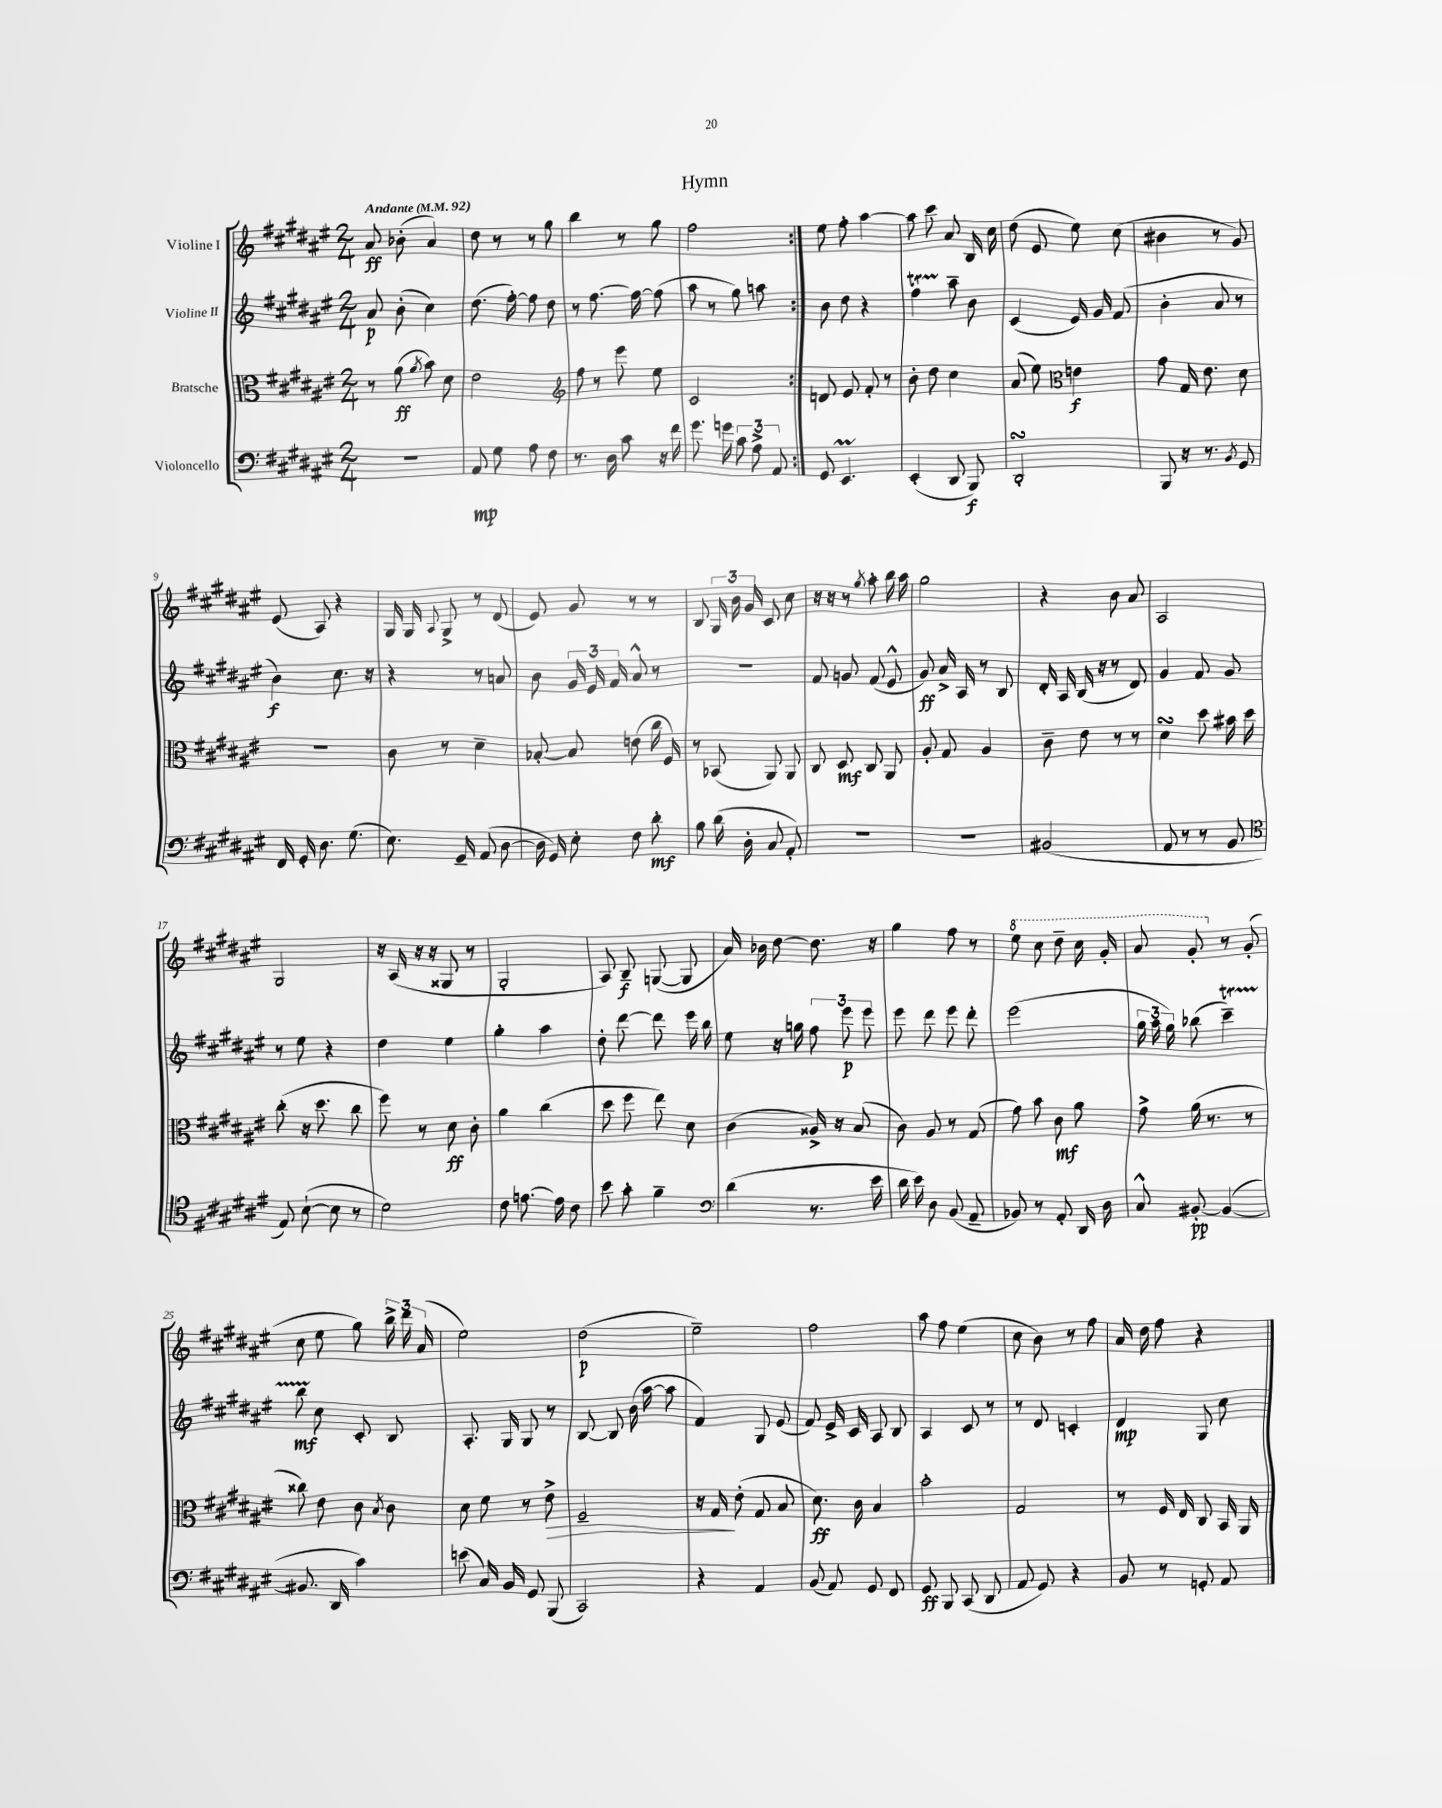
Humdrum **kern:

**kern	**kern	**kern	**kern
*staff4	*staff3	*staff2	*staff1
*clefF4	*clefC3	*clefG2	*clefG2
*k[f#c#g#d#a#e#]	*k[f#c#g#d#a#e#]	*k[f#c#g#d#a#e#]	*k[f#c#g#d#a#e#]
*M2/4	*M2/4	*M2/4	*M2/4
*MM92	*MM92	*MM92	*MM92
2r	8r	8a#	8a#
.	(8a#	(8b'	(8b-'
.	8qa#	.	.
.	8b)	4cc#)	4a#)
.	8d#	.	.
=	=	=	=
8AA#	2e#	(8.dd#	8dd#
8G#	.	.	8r
.	.	[16ff#')	.
8A#	.	8ff#]	8r
8F#	.	8dd#	8gg#
=	=	=	=
*	*clefG2	*	*
8.r	8ff#	8r	4bb
.	8r	[8.ff#	.
16D#	.	.	.
8c#	8eee#	.	8r
.	.	16ff#_	.
16r	8ee#	(8ff#]	8gg#
16f#	.	.	.
=	=	=	=
8.g#	2c#	8aa#	2ff#
.	.	8r	.
16g	.	.	.
12c#	.	8gg#)	.
12A#^	.	.	.
.	.	8aa	.
12AA#	.	.	.
=:|!	=:|!	=:|!	=:|!
8GG#	8d	8b	8ee#
4.EE#	8e#	8dd#	8ff#'
.	8f#'	4r	[4aa#
.	8r	.	.
=	=	=	=
(4EE#'	8b'	4ff#	8aa#]
.	8dd#	.	8ccc#
8DD#	4cc#	8aa#~	8a#
8BBB)	.	8b	16B
.	.	.	16cc#
=	=	=	=
2DD#'	(8a#	(4c#	(8dd#
.	8ee#)	.	8e#
*	*clefC3	*	*
.	4e	16e#)	8ee#)
.	.	16g#	.
.	.	(8f#	(8cc#
=	=	=	=
8BBB	8g#	4b'	4b#
16r	16G#	.	.
8.r	8.e#	.	.
.	.	8a#	8r
8qBB	.	.	.
8GG#	8d#	8r	8g#)
=	=	=	=
16FF#	2r	4b)	(8e#
16GG#'	.	.	.
8.D#	.	.	8A#)
.	.	8.cc#	4r
(8.G#	.	.	.
.	.	16r	.
=	=	=	=
8.E#)	8c#	4r	16G#
.	.	.	16G#
.	.	.	8qqA#
.	8r	.	8G#^
16GG#~	.	.	.
(8AA#	4d#~	8r	8r
[8D#	.	8a	(8d#
=	=	=	=
16D#]	[8B-'	8b	8e#)
16GG#)	.	.	.
8E#'	8B-]	24g#	8g#
.	.	24e#	.
.	.	24f#	.
8F#	(8e	8a#^^	8r
8d#'	16cc#	8r	8r
.	16F#)	.	.
=	=	=	=
8B	8r	2r	8B
(16d#	(8BB-	.	24G#
.	.	.	24b
16D#'	.	.	.
.	.	.	24g#
8C#	8AA#)	.	8c#
8AA#')	8AA#	.	8cc#
=	=	=	=
2r	8C#	8f#	16r
.	.	.	16r
.	8D#	8g	8r
.	.	.	8qgg#
.	8C#	(8f#	8aa#'
.	8AA#	8e#^^	16bb
.	.	.	16aa#
=	=	=	=
2r	8A#'	8g#)	2gg#
.	8G#	16a#^	.
.	.	16A#	.
.	4A#	8r	.
.	.	8B	.
=	=	=	=
(2BB#	8c#~	16d#'	4r
.	.	16A#	.
.	8e#	(16B	.
.	.	16r	.
.	8r	8r	8b
.	8r	8d#)	8a#
=	=	=	=
8AA#	4d#	4g#	2A#
8r	.	.	.
8r	8dd#	8f#	.
8BB	16b#	8g#	.
.	16dd#	.	.
=	=	=	=
*clefC4	*	*	*
8E#)	(8cc#'	8r	2G#
([8B`	16r	8ee#	.
.	8.dd#	.	.
8B]	.	4r	.
8r	8cc#	.	.
=	=	=	=
2d#)	8ff#)	4dd#	16r
.	.	.	(16A#
.	8r	.	16r
.	.	.	16r
.	8d#	4ee#	8G##
.	8c#'	.	8r
=	=	=	=
8c#	4a#	4gg#'	2G#'
[8.e	.	.	.
.	(4cc#	4aa#	.
16e]	.	.	.
8c#	.	.	.
=	=	=	=
8b	8dd#	8dd#'	8A#)
8g#'	8ff#	[8ddd#	8B~
4f#~	8ee#)	8ddd#]	([8G
.	8d#	16eee#	8G]
.	.	16bb	.
=	=	=	=
*clefF4	*	*	*
(4d#	(4c#	8ee#	16a#)
.	.	.	16b-
.	.	16r	[8dd#
.	.	16gg	.
8.r	16A##^)	12ff#	8.dd#]
.	16r	.	.
.	.	12eee#	.
.	(8B	.	.
.	.	12eee#	.
16e#	.	.	16r
=	=	=	=
16d#	8c#)	8eee#	4gg#
16e#)	.	.	.
8D#	8A#	8ddd#	.
(8BB	8r	8eee#	8ff#
8AA#~	(8G#	8ddd#'	8r
=	=	=	=
8BB-)	8g#)	(2eee#	8eee#
8r	8b	.	8ccc#
8AA#'	8c#	.	8ddd#~
16DD#	8a#	.	16ccc#
16D#	.	.	16gg#'
=	=	=	=
8C#^^	8g#^	24gg#	8aa#
.	.	24aa#	.
.	.	24gg#)	.
[8BB#'	(16a#	(8bb-	8gg#'
.	8.r	.	.
(4BB#_	.	4ccc#~)	8r
.	8r	.	(8g#'
=	=	=	=
8.BB#]	8cc##)	8bb	8cc#
.	8e#	8cc#	8ee#
16DD#	.	.	.
4c#)	8c#	8c#'	8gg#)
.	8qB	.	.
.	8c#	8B	24bb^
.	.	.	24ddd#
.	.	.	(24a#
=	=	=	=
(8e	8d#	8.A#'	2ee#)
16C#)	8f#	.	.
16BB	.	16G#	.
8GG#	8r	8G#	.
(8BBB	8e#^	8r	.
=	=	=	=
2CC#)	2F#~	[8B	(2dd#
.	.	8B]	.
.	.	(16b	.
.	.	[16aa#	.
.	.	8aa#]	.
=	=	=	=
4r	16r	4f#)	2ee#~)
.	16G#	.	.
.	(8e#'	.	.
4AA#	8G#	8G#	.
.	8B	(8e#	.
=	=	=	=
(8BB	8.d#)	8f#)	2ff#
8AA#)	.	16e#^	.
.	16c#	16c#	.
8GG#	4B	8A#	.
8FF#	.	8B	.
=	=	=	=
8GG#	2b'	4A#	8aa#
8BBB	.	.	8ff#
(8CC#	.	8c#	(4ee#
8DD#	.	8r	.
=	=	=	=
8AA#	2G#	8r	8cc#
8GG#)	.	8d#	8b)
4r	.	4c'	8r
.	.	.	8ff#
=	=	=	=
8BB	8r	4d#	16a#
.	.	.	16dd#
8r	16F#	.	8ff#
.	16E#	.	.
8GG'	8C#	8G#	4r
8AA#	16BB	8cc#	.
.	16AA#	.	.
==	==	==	==
*-	*-	*-	*-
